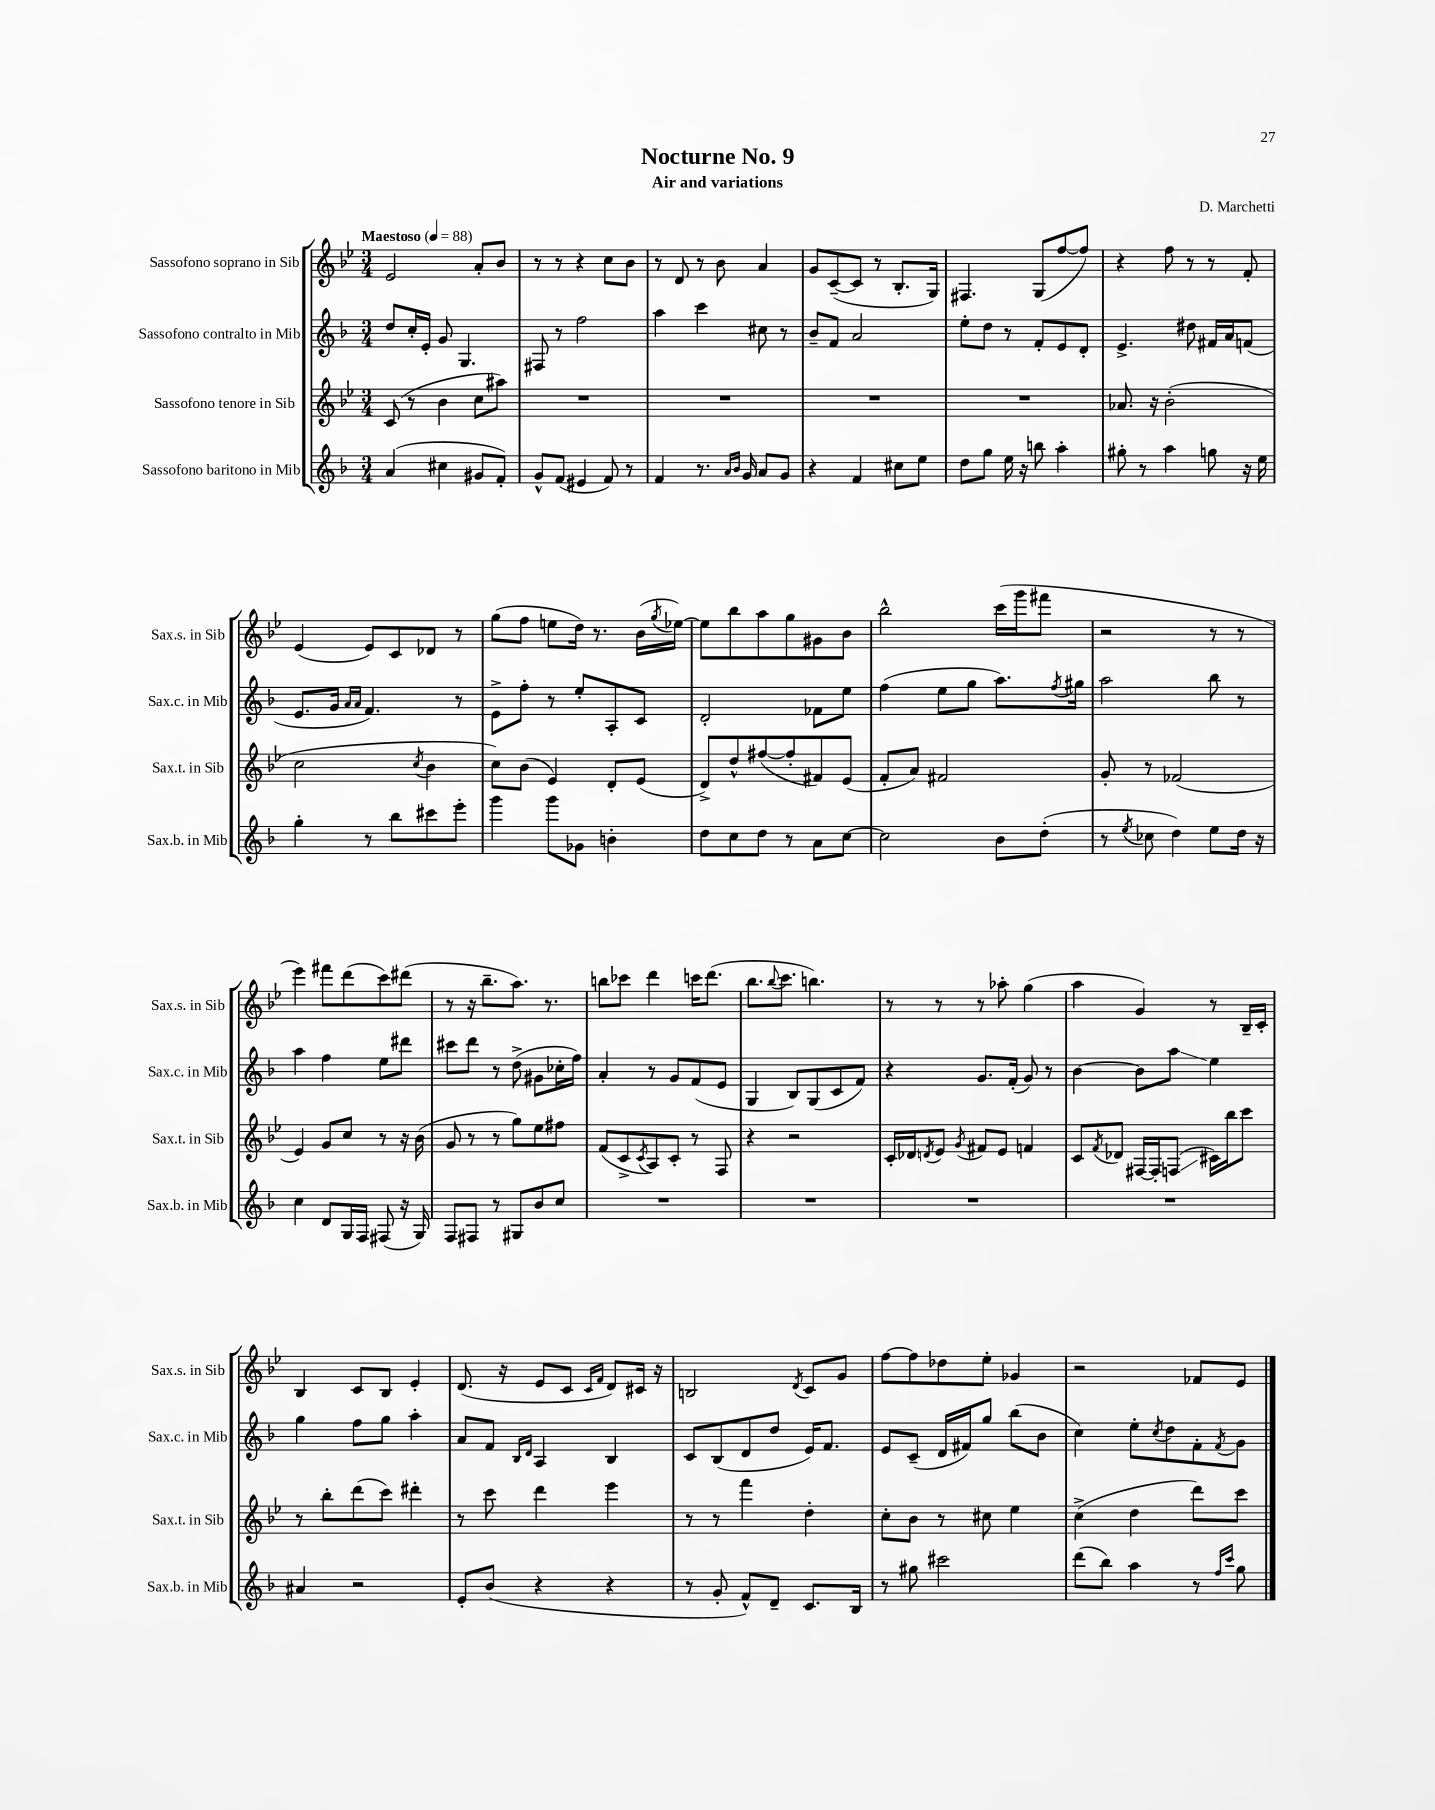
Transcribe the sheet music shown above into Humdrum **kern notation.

**kern	**kern	**kern	**kern
*staff4	*staff3	*staff2	*staff1
*clefG2	*clefG2	*clefG2	*clefG2
*k[b-]	*k[b-e-]	*k[b-]	*k[b-e-]
*M3/4	*M3/4	*M3/4	*M3/4
*MM88	*MM88	*MM88	*MM88
(4a	(8c	8dd	2e-
.	8r	16cc'	.
.	.	16e'	.
4cc#	4b-	8g	.
.	.	4.G	.
8g#	8cc	.	8a'
8f')	8aa#)	.	8b-
=	=	=	=
8g^^	2.r	8F#	8r
(8f	.	8r	8r
4e#	.	2ff	4r
8f)	.	.	8cc
8r	.	.	8b-
=	=	=	=
4f	2.r	4aa	8r
.	.	.	8d
8.r	.	4ccc	8r
.	.	.	8b-
16qqa	.	.	.
16qqb-	.	.	.
16g	.	.	.
8a	.	8cc#	4a
8g	.	8r	.
=	=	=	=
4r	2.r	8b-~	8g
.	.	8f	([8c~
4f	.	2a	8c]
.	.	.	8r
8cc#	.	.	8.B-'
8ee	.	.	.
.	.	.	16G)
=	=	=	=
8dd	2.r	8ee'	4.F#
8gg	.	8dd	.
16ee	.	8r	.
16r	.	.	.
8bb	.	8f'	(8G
4aa'	.	8e	[8ff
.	.	8d'	8ff])
=	=	=	=
8gg#'	8.a-	4.e^	4r
8r	.	.	.
.	16r	.	.
4aa	(2b-'	.	8ff
.	.	8dd#	8r
8gg	.	16f#	8r
.	.	16a	.
16r	.	(8f	8f'
16ee	.	.	.
=	=	=	=
4gg'	2cc	8.e	(4e-
.	.	16g	.
.	.	16qqa	.
.	.	16qqa	.
8r	.	4.f)	8e-)
8bb-	.	.	8c
.	8qcc	.	.
8ccc#	4b-	.	8d-
8eee'	.	8r	8r
=	=	=	=
4ggg	8cc)	8e^	(8gg
.	(8b-	8ff'	8ff
8ggg	4e-)	8r	8ee
8g-	.	8ee'	16dd)
.	.	.	8.r
4b'	8d'	8A'	.
.	(8e-	8c	(16b-
.	.	.	8qgg
.	.	.	[16ee-)
=	=	=	=
8dd	8d^)	2d'	8ee-]
8cc	8dd^^	.	8bb-
8dd	([8ff#	.	8aa
8r	8ff#']	.	8gg
8a	8f#)	8f-	8g#
[8cc	(8e-	8ee	8b-
=	=	=	=
2cc]	8f'	(4ff	2bb-^^
.	8a)	.	.
.	2f#	8ee	.
.	.	8gg	.
8b-	.	8.aa)	(16ccc
.	.	.	16ggg
(8dd'	.	.	8fff#
.	.	8qff	.
.	.	16gg#	.
=	=	=	=
8r	8g'	2aa	2r
8qee	.	.	.
8cc-	8r	.	.
4dd)	(2f-	.	.
8ee	.	8bb-	8r
16dd	.	8r	8r
16r	.	.	.
=	=	=	=
4cc	4e-)	4aa	4eee-)
8d	8g	4ff	8fff#
16G	8cc	.	(8ddd
16F	.	.	.
(8F#	8r	8ee	8ccc)
16r	16r	8ddd#	(8ddd#
16G)	(16b-	.	.
=	=	=	=
8F	8g	8ccc#	8r
8F#	8r	8ddd	16r
.	.	.	8.bb-~
8r	8r	8r	.
8G#	8gg)	(8dd^	8.aa)
8b-	8ee-	8g#	.
.	.	.	8.r
8cc	8ff#	16cc-'	.
.	.	16ff)	.
=	=	=	=
2.r	(8f	4a'	8bb
.	8c^	.	8ccc-
.	8qc	.	.
.	8A)	8r	4ddd
.	8c'	8g	.
.	8r	(8f	16ccc
.	.	.	(8.ddd
.	8F	8e	.
=	=	=	=
2.r	4r	4G	8.bb-
.	.	.	8qqbb-
.	.	.	8.ccc
.	2r	8B-)	.
.	.	(8G	4.bb)
.	.	8c	.
.	.	8f)	.
=	=	=	=
2.r	16c'	4r	8r
.	16d-	.	.
.	8qd	.	.
.	8e-	.	8r
.	8qg	.	.
.	8f#	8.g	8r
.	8e-	.	8aa-'
.	.	(16f'	.
.	4f	8g)	(4gg
.	.	8r	.
=	=	=	=
2.r	8c	[4b-	4aa
.	8qf	.	.
.	8d-	.	.
.	[16F#	8b-]	4g)
.	16F#']	.	.
.	(8F	8aa	.
.	16c#)	4ee	8r
.	16bb-	.	.
.	8ccc	.	16B-~
.	.	.	16c'
=	=	=	=
4a#	8r	4gg	4B-
.	8bb-'	.	.
2r	(8ddd	8ff	8c
.	8ccc)	8gg	8B-
.	4ddd#'	4aa'	4e-'
=	=	=	=
8e'	8r	8a	(8.d
(8b-	8ccc	8f	.
.	.	.	16r
.	.	16qqB-	.
.	.	16qqd	.
4r	4ddd	4A	8e-
.	.	.	8c
.	.	.	16qqc
.	.	.	16qqf
4r	4eee-	4B-	8d)
.	.	.	16c#
.	.	.	16r
=	=	=	=
8r	8r	8c	2B
8g'	8r	(8B-	.
8f^^)	4fff	8d	.
8d~	.	8dd	.
.	.	.	8qd
8.c	4dd'	16e)	8c
.	.	8.f	.
.	.	.	8g
16B-	.	.	.
=	=	=	=
8r	8cc'	8e	[8ff
8gg#	8b-	(8c~	8ff]
2ccc#	8r	16d	8dd-
.	.	16f#)	.
.	8cc#	8gg	8ee-'
.	4ee-	(8bb-	4g-
.	.	8b-	.
=	=	=	=
(8ddd	(4cc^	4cc)	2r
8bb-)	.	.	.
4aa	4dd	8ee'	.
.	.	8qcc	.
.	.	8dd	.
8r	8ddd)	8f'	8f-
16qqff	.	.	.
16qqccc	.	8qf	.
8gg	8ccc	8g	8e-
==	==	==	==
*-	*-	*-	*-
